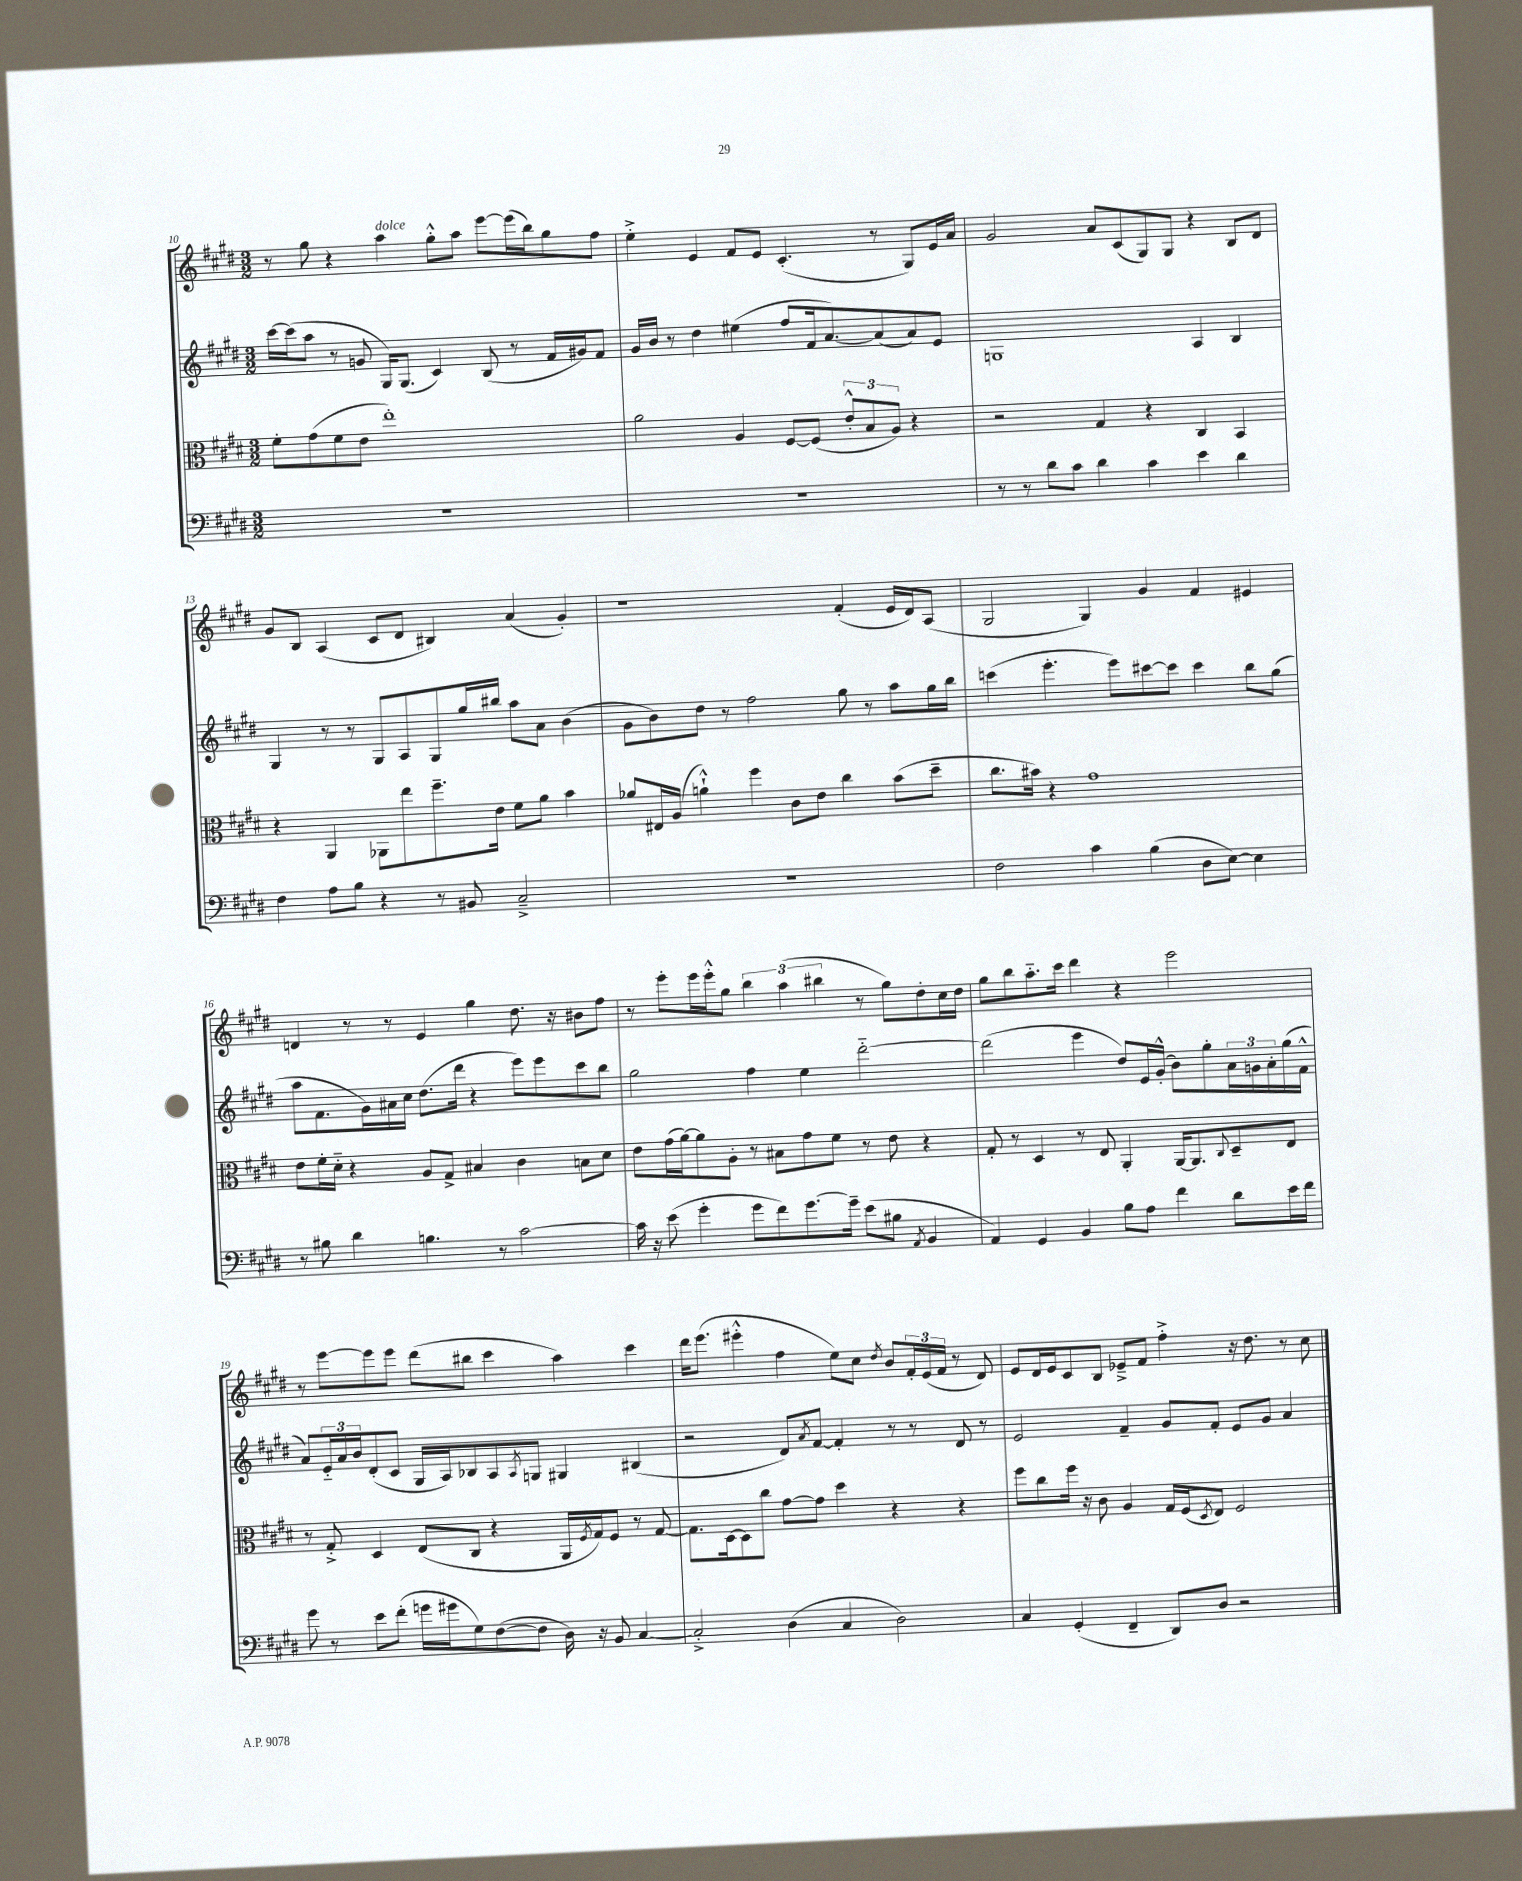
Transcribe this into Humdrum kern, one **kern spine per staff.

**kern	**kern	**kern	**kern
*staff4	*staff3	*staff2	*staff1
*clefF4	*clefC3	*clefG2	*clefG2
*k[f#c#g#d#]	*k[f#c#g#d#]	*k[f#c#g#d#]	*k[f#c#g#d#]
*M3/2	*M3/2	*M3/2	*M3/2
1.r	8f#'	[16ccc#	8r
.	.	(16ccc#]	.
.	(8g#	8aa	8gg#
.	8f#	8r	4r
.	8e	8g	.
.	1ee')	16G#)	4aa
.	.	(8.G#	.
.	.	4c#)	8gg#'^^
.	.	.	8aa
.	.	(8B	[8eee
.	.	8r	(16eee]
.	.	.	16bb)
.	.	16f#	8gg#
.	.	16g#)	.
.	.	8f#	8ff#
=	=	=	=
1.r	2a	16g#	4ee'^
.	.	16b	.
.	.	8r	.
.	.	4dd#	4e
.	4A	(4ee#	8f#
.	.	.	8e
.	[8F#	8ff#	(4.c#'
.	(8F#]	16f#	.
.	.	[8.a)	.
.	12e'^^	.	.
.	12B	.	.
.	.	(8a]	8r
.	12A)	.	.
.	4r	8a)	8G#)
.	.	8e	16e
.	.	.	16a
=	=	=	=
8r	2r	1G	2g#
8r	.	.	.
8d#	.	.	.
8c#	.	.	.
4d#	4G#	.	8a
.	.	.	(8c#
4c#	4r	.	8G#)
.	.	.	8G#
4e	4C#	4A	4r
4d#	4BB	4B	8B
.	.	.	8d#
=	=	=	=
4F#	4r	4G#	8g#
.	.	.	8B
8A	4AA	8r	(4A
8B	.	8r	.
4r	8AA-	8G#	8c#
.	8ee	8A	8d#
8r	8.ff#~	8G#	4B#)
8BB#	.	16gg#	.
.	16e	16bb#	.
2C#~^	8f#	8aa	(4a
.	8a	8a	.
.	4b	(4b	4g#')
=	=	=	=
1.r	8a-	8g#	1r
.	16E#	8b)	.
.	(16A	.	.
.	4a`^^)	8dd#	.
.	.	8r	.
.	4ff#	2ff#	.
.	8c#	.	.
.	8e	.	.
.	4cc#	8gg#	(4f#'
.	.	8r	.
.	(8b	8aa	16e
.	.	.	16d#)
.	8dd#~	16gg#	(8A
.	.	16bb	.
=	=	=	=
2F#	8.cc#	(4ccc	2G#
.	16b#)	.	.
.	4r	4.eee'	.
4c#	1g#	.	4G#)
.	.	8eee)	.
(4B	.	[8ccc#	4g#
.	.	8ccc#]	.
8D#	.	4ccc#	4f#
[8E)	.	.	.
4E]	.	8bb	4e#
.	.	(8gg#	.
=	=	=	=
8r	8e	8aa	4d
8B#	16f#'	8.f#	.
.	16d#'~	.	.
4d#	4r	.	8r
.	.	16g#)	.
.	.	16a#	8r
.	.	16cc#	.
4.B	8A	(8.dd#	4e
.	8G#^	.	.
.	.	16ddd#	.
.	4B#	4r	4gg#
8r	.	.	.
[2c#	4c#	8eee)	8.dd#
.	.	8eee	.
.	.	.	16r
.	8B	8ccc#	8b#
.	8d#	8bb	8ff#
=	=	=	=
16c#]	8e	2gg#	8r
16r	.	.	.
(8e	(16g#	.	8eee'
.	[16a)	.	.
4g#'	8a]	.	16eee
.	.	.	16eee'^^
.	8A'	.	8gg#
8g#	8r	4ff#	6bb
8f#)	8B#	.	.
.	.	.	(6aa
[8.g#	8g#	4ee	.
.	.	.	6bb#
.	8f#	.	.
16g#~]	.	.	.
(8e	8r	[2ddd#'~	8r
8B#	8e	.	8gg#)
8qAA	.	.	.
4BB	4r	.	8dd#'
.	.	.	16cc#
.	.	.	16dd#
=	=	=	=
4AA)	8G#'	(2ddd#]	8gg#
.	8r	.	8bb
4GG#	4D#	.	8.aa'~
.	.	.	16ccc#
4BB	8r	4eee	4ddd#
.	8E	.	.
8B	4AA'	8dd#)	4r
8A	.	16e	.
.	.	(16g#'^^	.
4f#	[16AA	8b)	2eee
.	8.AA]	.	.
.	.	8gg#'	.
.	8qqC#	.	.
8d#	8D#~	24a	.
.	.	24g	.
.	.	24a'	.
16e	8E	(16gg#	.
16f#	.	16f#^^	.
=	=	=	=
8g#	8r	8a)	8r
8r	8G#'^	24e'~	[8eee
.	.	24a	.
.	.	24b	.
8e	4D#	(8d#'	8eee]
(8f#'	.	8c#	8eee
16g	(8E	16G#	(8ddd#
16g#	.	16A)	.
8G#)	8C#	8B-	8bb#
([8F#	4r	8A	4ccc#
.	.	8qA	.
8F#]	.	8G	.
16D#)	16AA	4G#	4aa)
.	8qF#	.	.
16r	16G#)	.	.
8BB	8F#	.	.
[4C#	8r	(4B#	4ccc#
.	[8G#	.	.
=	=	=	=
2C#'^]	8.G#]	2r	16ddd#
.	.	.	(8.eee
.	[16D#	.	.
.	8D#]	.	4eee#'^^
.	8cc#	.	.
(4D#	[8g#	8d#)	4ff#
.	.	8qa	.
.	8g#]	[8f#	.
4C#	4dd#	4f#']	8ee)
.	.	.	8cc#
.	.	.	8qdd#
2D#)	4r	8r	8b
.	.	8r	24f#'
.	.	.	(24e
.	.	.	24f#
.	4r	8d#	8r
.	.	8r	8d#)
=	=	=	=
4C#	8ff#	2e	8e
.	8cc#	.	16d#
.	.	.	16e
(4GG#'	16ff#	.	8c#
.	16r	.	.
.	8c#	.	8B
4FF#~	4A	4f#~	8e-~^
.	.	.	8f#
8DD#)	16G#	8g#	4ff#'^
.	(16F#	.	.
.	8qD#	.	.
8D#	8E)	8f#'	.
2r	2F#	8e	16r
.	.	.	8.dd#
.	.	8g#	.
.	.	4a	8r
.	.	.	8cc#
==	==	==	==
*-	*-	*-	*-
